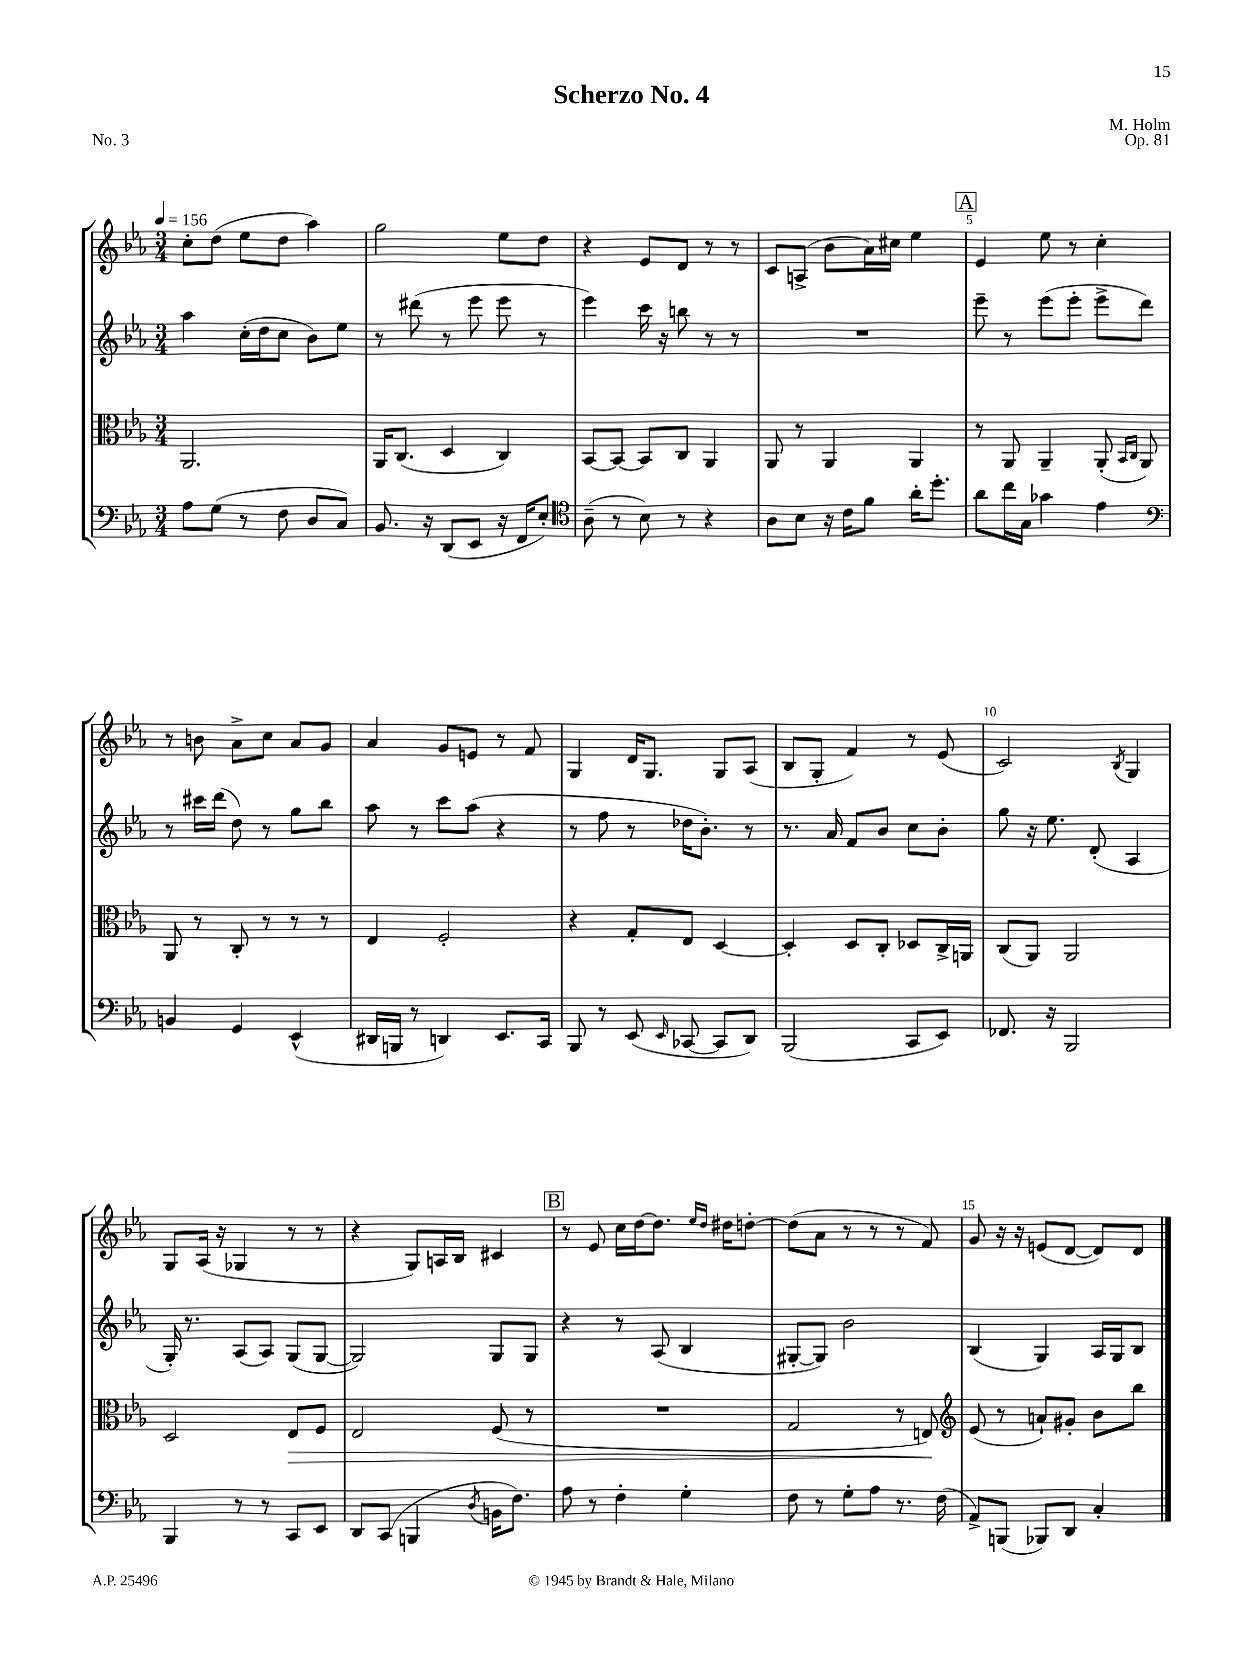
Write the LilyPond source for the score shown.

\header { title = "Scherzo No. 4" composer = "M. Holm" opus = "Op. 81" piece = "No. 3" }
<<
\new StaffGroup <<
\new Staff = "s0" {
    \clef treble \key ees \major \numericTimeSignature \time 3/4 \tempo 4 = 156
    \autoBeamOff c''8[-. d''8]( ees''8[ d''8] aes''4) |
    g''2 ees''8[ d''8] |
    r4 ees'8[ d'8] r8 r8 |
    c'8[ a8]->( bes'8[ aes'16) cis''16] ees''4 |
    \mark \markup { \box "A" } ees'4 ees''8 r8 c''4-. |
    r8 b'8 aes'8[-> c''8] aes'8[ g'8] |
    aes'4 g'8[ e'8] r8 f'8 |
    g4 d'16[ g8.] g8[ aes8]( |
    bes8[ g8]-. f'4) r8 ees'8( |
    c'2) \acciaccatura { bes8 } g4 |
    g8[ aes16]( r16 ges4 r8 r8 |
    r4 g8[) a16 bes16] cis'4 |
    \mark \markup { \box "B" } r8 ees'8 c''16[ d''16~ d''8.] \grace { ees''16[ d''16] } dis''16[ d''8]~-. |
    d''8[( aes'8] r8 r8 r8 f'8) |
    g'8 r16 r16 e'8[( d'8]~ d'8[) d'8] \bar "|." |
}
\new Staff = "s1" {
    \clef treble \key ees \major \numericTimeSignature \time 3/4
    \autoBeamOff aes''4 c''16[-.( d''16 c''8] bes'8[) ees''8] |
    r8 dis'''8( r8 ees'''8 ees'''8 r8 |
    ees'''4) c'''16 r16 b''8 r8 r8 |
    R2. |
    \mark \markup { \box "A" } ees'''8-- r8 ees'''8[( ees'''8]-. ees'''8[-> d'''8]) |
    r8 cis'''16[ d'''16]( d''8) r8 g''8[ bes''8] |
    aes''8 r8 c'''8[ aes''8]( r4 |
    r8 f''8 r8 des''16[ bes'8.]-.) r8 |
    r8. aes'16 f'8[ bes'8] c''8[ bes'8]-. |
    g''8 r16 ees''8. d'8-.( aes4 |
    g16-.) r8. aes8[( aes8]) g8[( g8]~ |
    g2) g8[ g8] |
    \mark \markup { \box "B" } r4 r8 aes8( bes4 |
    gis8[~-. gis8]) bes'2 |
    bes4( g4) aes16[ g16 bes8] \bar "|." |
}
\new Staff = "s2" {
    \clef alto \key ees \major \numericTimeSignature \time 3/4
    \autoBeamOff aes,2. |
    aes,16[ c8.]( d4 c4) |
    bes,8[~ bes,8]~ bes,8[ c8] aes,4 |
    aes,8 r8 aes,4 aes,4 |
    \mark \markup { \box "A" } r8 aes,8 aes,4-- aes,8-.( \grace { bes,16[ c16] } aes,8) |
    aes,8 r8 c8-. r8 r8 r8 |
    ees4 f2-. |
    r4 g8[-. ees8] d4~ |
    d4-. d8[ c8]-. des8[ c16-> a,16] |
    c8[( aes,8]) aes,2 |
    d2 ees8[\> f8] |
    ees2 f8( r8 |
    \mark \markup { \box "B" } R2. |
    g2 r8 e8\!) |
    \clef treble ees'8( r8 a'8[-!) gis'8]-. bes'8[ bes''8] \bar "|." |
}
\new Staff = "s3" {
    \clef bass \key ees \major \numericTimeSignature \time 3/4
    \autoBeamOff aes8[ g8]( r8 f8 d8[ c8]) |
    bes,8. r16 d,8[( ees,8] r16 f,16[ ees8]-.) |
    \clef tenor aes8--( r8 bes8) r8 r4 |
    aes8[ bes8] r16 c'16[ f'8] aes'16[-. d''8.]-. |
    \mark \markup { \box "A" } aes'8[ c''16 g16] ges'4 ees'4 |
    \clef bass b,4 g,4 ees,4-^( |
    dis,16[ b,,16] r8 d,4) ees,8.[ c,16] |
    bes,,8 r8 ees,8( \grace { ees,16 } ces,8~ ces,8[ d,8]) |
    bes,,2( c,8[ ees,8]) |
    fes,8. r16 bes,,2 |
    bes,,4 r8 r8 c,8[ ees,8] |
    d,8[ c,8]( b,,4 \acciaccatura { d8 } b,16[ f8.]) |
    \mark \markup { \box "B" } aes8 r8 f4-. g4-. |
    f8 r8 g8[-. aes8] r8. f16( |
    aes,8[->) b,,8]( bes,,8[) d,8] c4-. \bar "|." |
}
>>
>>
\layout { \context { \Score \override BarNumber.break-visibility = ##(#f #t #t) barNumberVisibility = #(every-nth-bar-number-visible 5) } }
